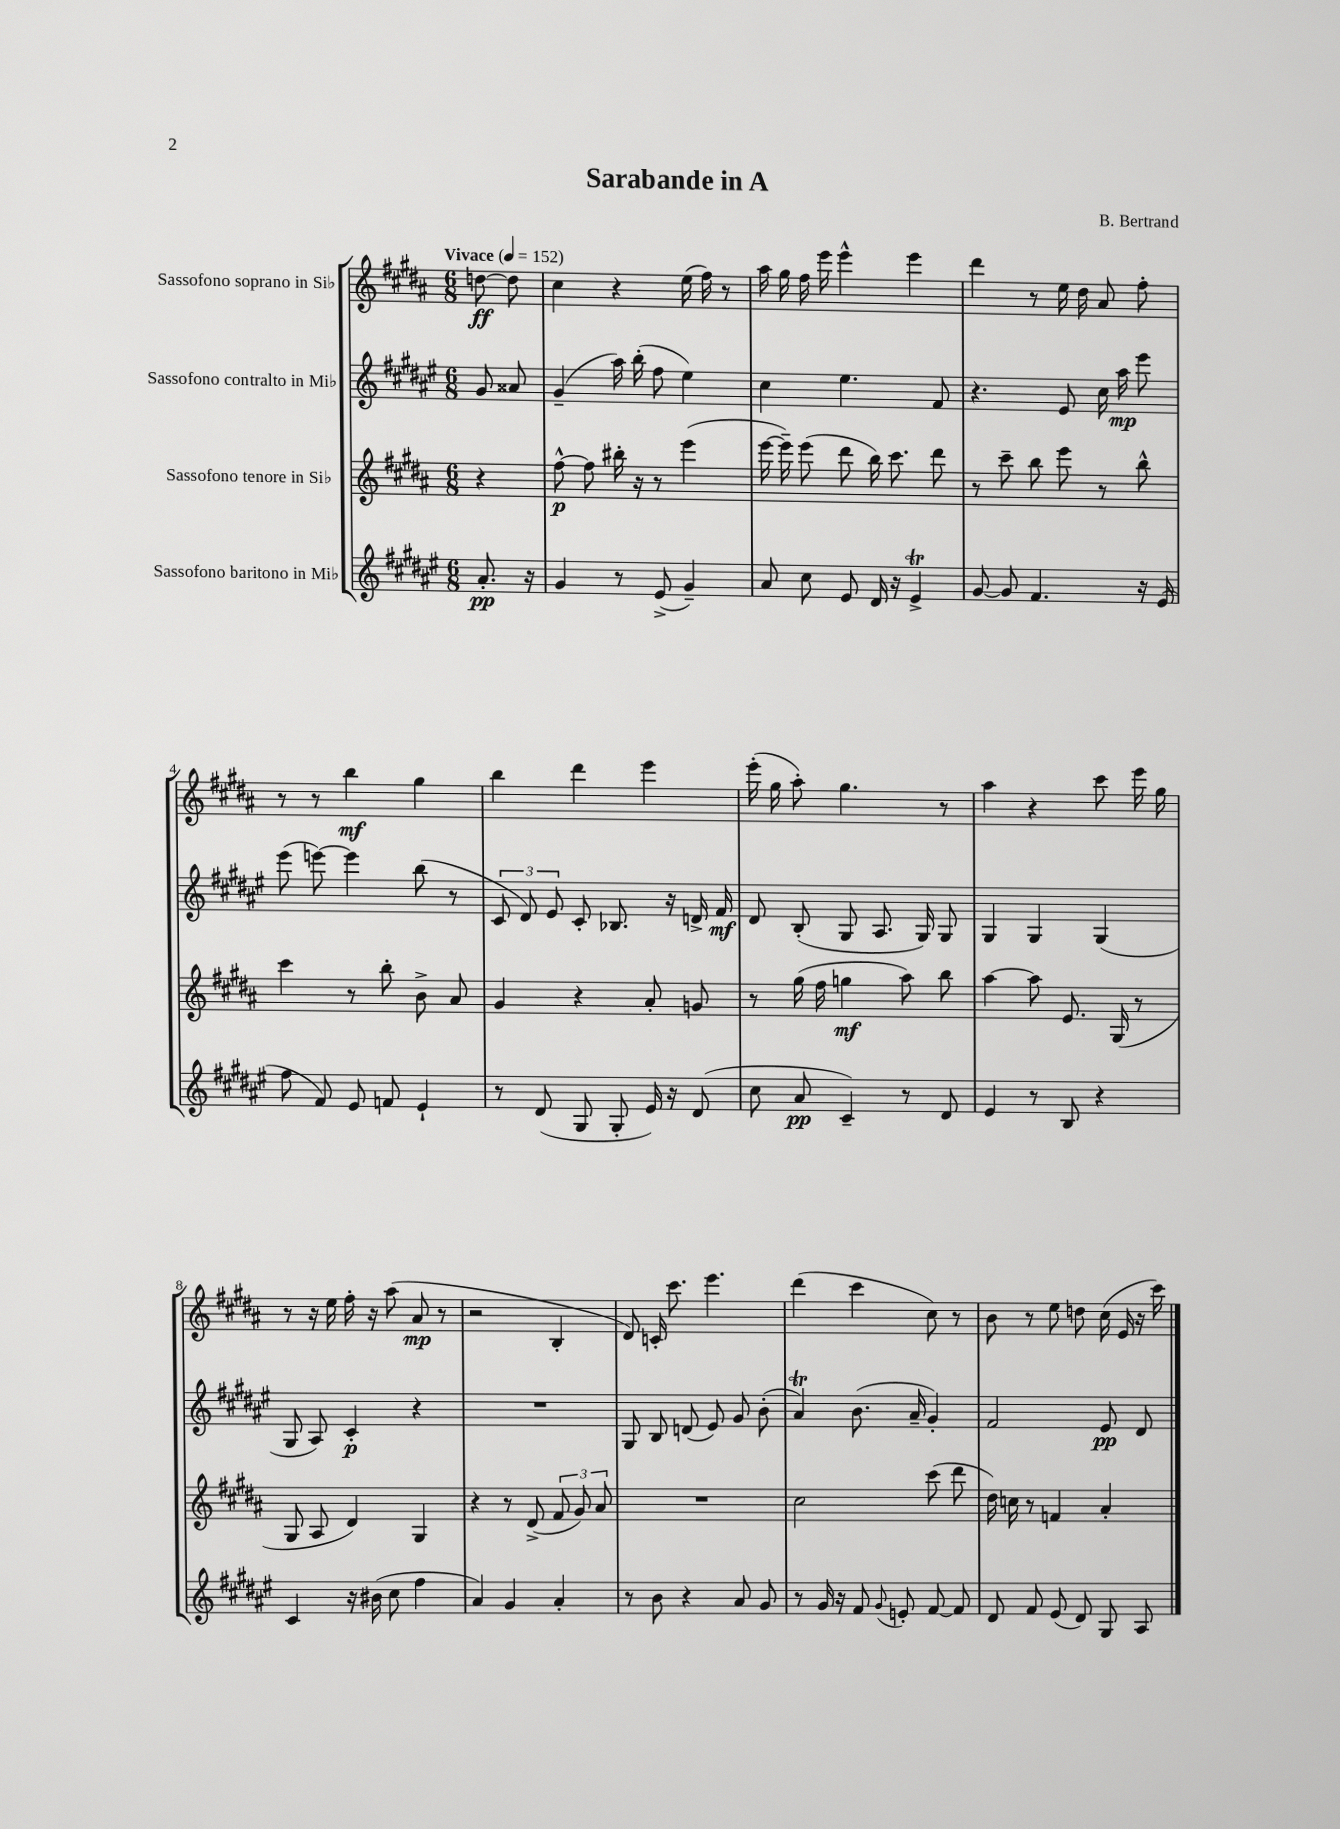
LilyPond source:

\header { title = "Sarabande in A" composer = "B. Bertrand" }
<<
\new StaffGroup <<
\new Staff = "s0" \with { instrumentName = "Sassofono soprano in Sib" } {
    \clef treble \key b \major \numericTimeSignature \time 6/8 \partial 4 \tempo "Vivace" 4 = 152
    \autoBeamOff d''8~\ff d''8 |
    cis''4 r4 e''16( fis''16) r8 |
    ais''16 gis''16 fis''16 e'''16 e'''4-^ e'''4 |
    dis'''4 r8 e''16 dis''16 ais'8 fis''8-. |
    r8 r8 b''4\mf gis''4 |
    b''4 dis'''4 e'''4 |
    e'''16-.( gis''16 ais''8-.) gis''4. r8 |
    ais''4 r4 cis'''8 e'''16 gis''16 |
    r8 r16 e''16 fis''16-. r16 ais''8( ais'8\mp r8 |
    r2 b4-. |
    dis'8) c'16-. cis'''8. e'''4. |
    dis'''4( cis'''4 cis''8) r8 |
    b'8 r8 e''8 d''8 cis''16( e'16 r16 cis'''16) \bar "|." |
}
\new Staff = "s1" \with { instrumentName = "Sassofono contralto in Mib" } {
    \clef treble \key fis \major \numericTimeSignature \time 6/8 \partial 4
    \autoBeamOff gis'8 aisis'8 |
    gis'4--( ais''16) b''16-.( fis''8 eis''4) |
    cis''4 eis''4. fis'8 |
    r4. eis'8 cis''16 ais''16\mp eis'''8 |
    eis'''8( e'''8~) e'''4 b''8( r8 |
    \tuplet 3/2 { cis'8 dis'8) eis'8 } cis'8-. bes8. r16 d'16-> fis'16\mf |
    dis'8 b8-.( gis8 ais8. gis16) gis8 |
    gis4 gis4 gis4( |
    gis8 ais8) cis'4-.\p r4 |
    R2. |
    gis8 b8 d'8( eis'8) gis'8 b'8-.( |
    ais'4\trill) b'8.( ais'16-- gis'4-.) |
    fis'2 eis'8\pp dis'8 \bar "|." |
}
\new Staff = "s2" \with { instrumentName = "Sassofono tenore in Sib" } {
    \clef treble \key b \major \numericTimeSignature \time 6/8 \partial 4
    \autoBeamOff r4 |
    fis''8~-^\p fis''8 bis''16-. r16 r8 e'''4( |
    e'''16~ e'''16--) e'''8( dis'''8 b''16) cis'''8. dis'''8 |
    r8 cis'''8-- b''8 e'''8 r8 b''8-^ |
    cis'''4 r8 b''8-. b'8-> ais'8 |
    gis'4 r4 ais'8-. g'8 |
    r8 gis''16( fis''16 g''4\mf ais''8) b''8 |
    ais''4~ ais''8 e'8. gis16( r8 |
    gis8 ais8 dis'4) gis4 |
    r4 r8 dis'8->( \tuplet 3/2 { fis'8 gis'8) ais'8 } |
    R2. |
    cis''2 cis'''8( dis'''8 |
    dis''16) c''16 r8 f'4 ais'4-. \bar "|." |
}
\new Staff = "s3" \with { instrumentName = "Sassofono baritono in Mib" } {
    \clef treble \key fis \major \numericTimeSignature \time 6/8 \partial 4
    \autoBeamOff ais'8.-.\pp r16 |
    gis'4 r8 eis'8->( gis'4--) |
    ais'8 cis''8 eis'8 dis'16 r16 eis'4->\trill |
    gis'8~ gis'8 fis'4. r16 eis'16( |
    fis''8 fis'8) eis'8 f'8 eis'4-! |
    r8 dis'8( gis8 gis8-. eis'16) r16 dis'8( |
    cis''8 ais'8\pp cis'4--) r8 dis'8 |
    eis'4 r8 b8 r4 |
    cis'4 r16 bis'16( cis''8 fis''4 |
    ais'4) gis'4 ais'4-. |
    r8 b'8 r4 ais'8 gis'8 |
    r8 gis'16 r16 fis'8 \appoggiatura { gis'8 } e'8-. fis'8~ fis'8 |
    dis'8 fis'8 eis'8( dis'8) gis8 ais8 \bar "|." |
}
>>
>>
